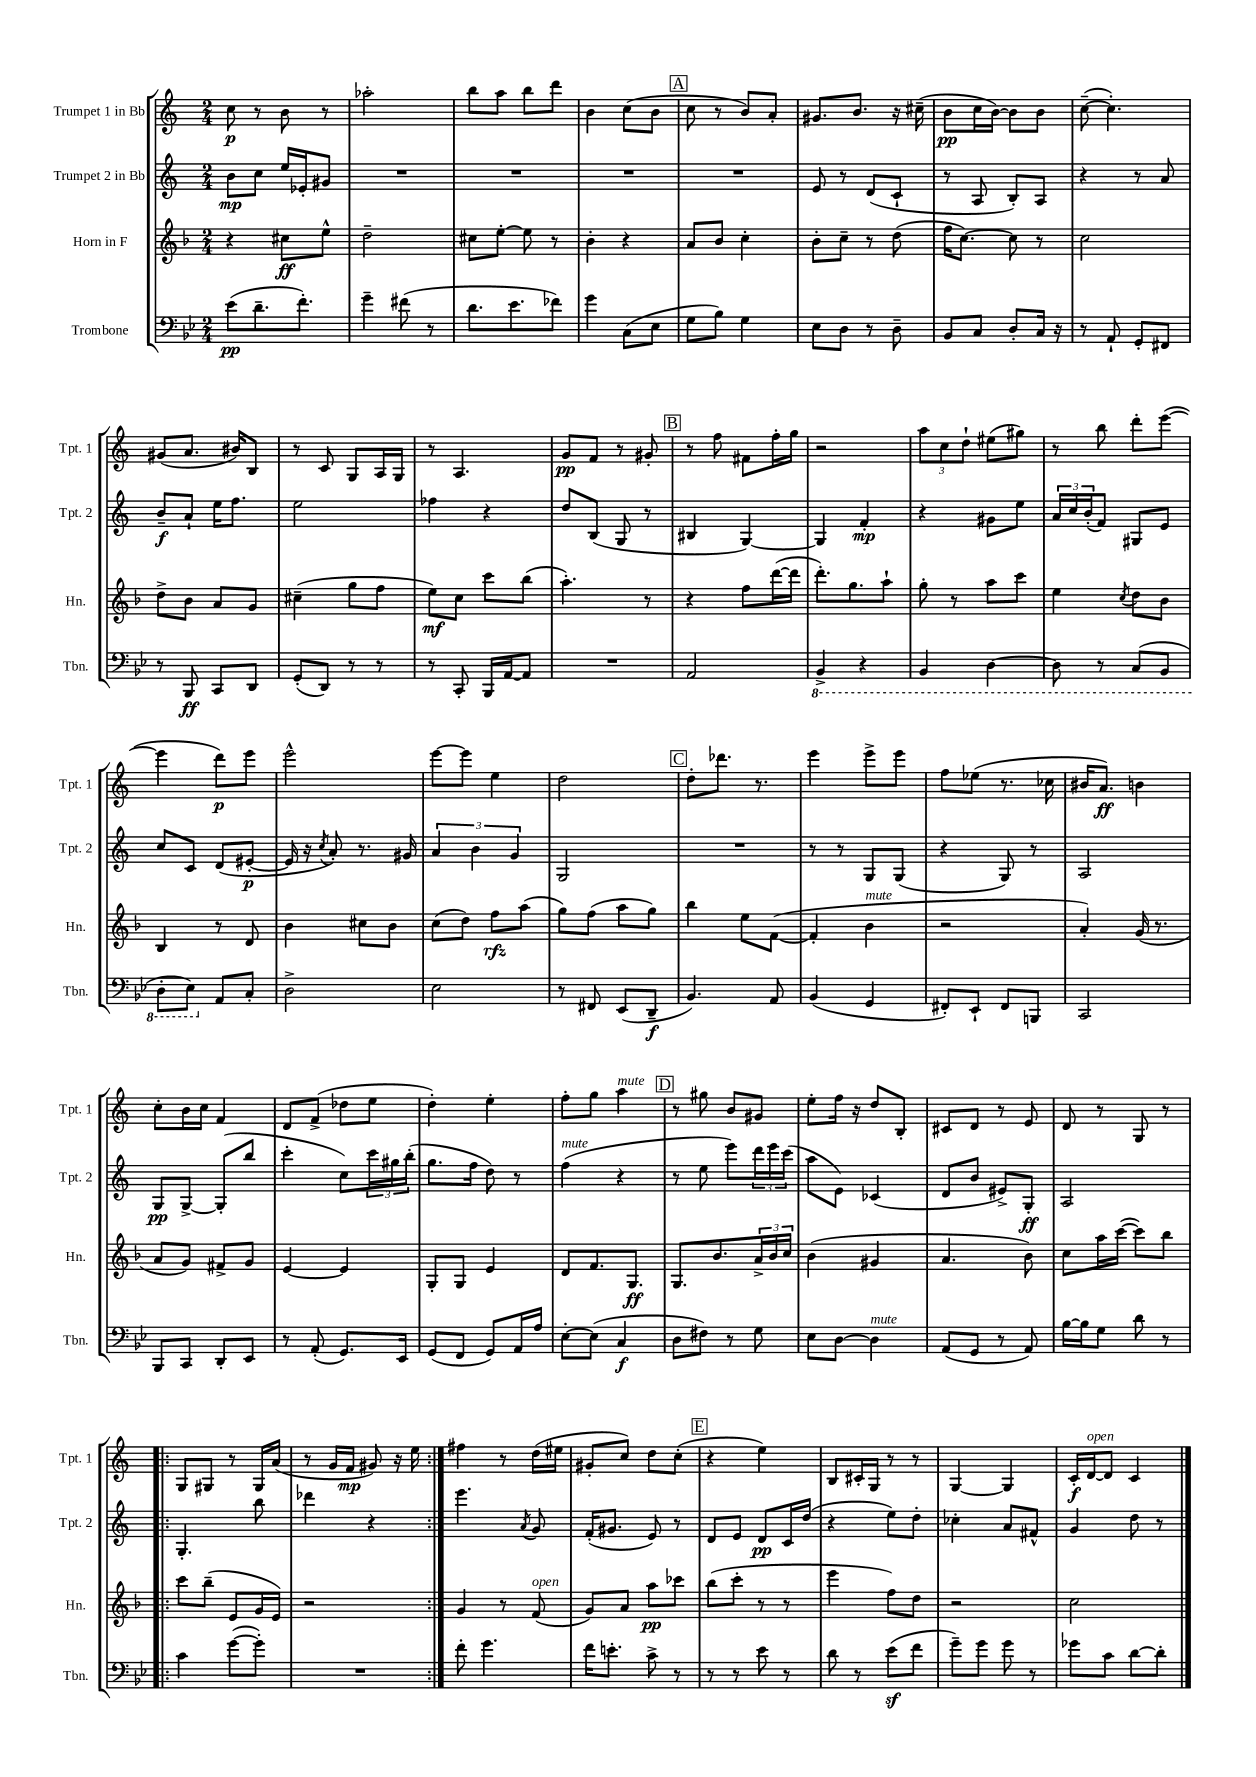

**kern	**dynam	**kern	**dynam	**kern	**dynam	**kern	**dynam
*part4	*part4	*part3	*part3	*part2	*part2	*part1	*part1
*staff4	*staff4	*staff3	*staff3	*staff2	*staff2	*staff1	*staff1
*I"Trombone	*	*I"Horn in F	*	*I"Trumpet 2 in Bb	*	*I"Trumpet 1 in Bb	*
*I'Tbn.	*	*I'Hn.	*	*I'Tpt. 2	*	*I'Tpt. 1	*
*clefF4	*	*clefG2	*	*clefG2	*	*clefG2	*
*k[b-e-]	*	*k[b-]	*	*k[]	*	*k[]	*
*M2/4	*	*M2/4	*	*M2/4	*	*M2/4	*
=1	=1	=1	=1	=1	=1	=1	=1
(8e-\L	pp	4r	.	8b\L	mp	8cc\	p
8.d~\	.	.	.	8cc\J	.	8r	.
.	.	8cc#X\L	ff	16ee/LL	.	8b\	.
8.f'\J)	.	.	.	16e-X'/J	.	.	.
.	.	8ee^^\J	.	8g#X/J	.	8r	.
=2	=2	=2	=2	=2	=2	=2	=2
4g~\	.	2dd~\	.	2r	.	2aa-X'\	.
(8f#X\	.	.	.	.	.	.	.
8r	.	.	.	.	.	.	.
=3	=3	=3	=3	=3	=3	=3	=3
8.d\L	.	8cc#X\L	.	2r	.	8bb\L	.
.	.	[8ee'\J	.	.	.	8aa\J	.
8.e-\	.	.	.	.	.	.	.
.	.	8ee\]	.	.	.	8bb\L	.
8f-X\J)	.	8r	.	.	.	8ddd\J	.
=4	=4	=4	=4	=4	=4	=4	=4
4g\	.	4b-'\	.	2r	.	4b\	.
(8C\L	.	4r	.	.	.	(8cc\L	.
8E-\J	.	.	.	.	.	8b\J	.
!!LO:REH:place=s1:t=A
=5	=5	=5	=5	=5	=5	=5	=5
8G\L	.	8a/L	.	2r	.	8cc\	.
8B-\J)	.	8b-/J	.	.	.	8r	.
4G\	.	4cc'\	.	.	.	8b/L)	.
.	.	.	.	.	.	8a'/J	.
=6	=6	=6	=6	=6	=6	=6	=6
8E-\L	.	8b-'\L	.	8e/	.	8.g#X/L	.
8D\J	.	8cc~\J	.	8r	.	.	.
.	.	.	.	.	.	8.b/J	.
8r	.	8r	.	(8d/L	.	.	.
8D~\	.	(8dd\	.	8c`/J	.	16r	.
.	.	.	.	.	.	(16cc#X~\	.
=7	=7	=7	=7	=7	=7	=7	=7
8BB-/L	.	16ff\KL	.	8r	.	8b\L	pp
.	.	[8.cc\J)	.	.	.	.	.
8C/J	.	.	.	8A/	.	16cc\L	.
.	.	.	.	.	.	[16b\JJ)	.
8D'/L	.	8cc\]	.	8B'/L)	.	8b\L]	.
16C/Jk	.	8r	.	8A/J	.	8b\J	.
16r	.	.	.	.	.	.	.
=8	=8	=8	=8	=8	=8	=8	=8
8r	.	2cc\	.	4r	.	([8cc~\	.
8AA`/	.	.	.	.	.	4.cc'\])	.
8GG'/L	.	.	.	8r	.	.	.
8FF#X/J	.	.	.	8a/	.	.	.
!!LO:LB:g=z
=9	=9	=9	=9	=9	=9	=9	=9
8r	.	8dd^\L	.	8b~/L	f	(8g#X/L	.
8BBB-/	ff	8b-\J	.	8a`/J	.	8.a/J	.
8CC/L	.	8a/L	.	16ee\KL	.	.	.
.	.	.	.	8.ff\J	.	16b#X/KL)	.
8DD/J	.	8g/J	.	.	.	8B/J	.
=10	=10	=10	=10	=10	=10	=10	=10
(8GG'/L	.	(4cc#X~\	.	2ee\	.	8r	.
8DD/J)	.	.	.	.	.	8c/	.
8r	.	8gg\L	.	.	.	8G/L	.
8r	.	8ff\J	.	.	.	16A/L	.
.	.	.	.	.	.	16G/JJ	.
=11	=11	=11	=11	=11	=11	=11	=11
8r	.	8ee\L)	mf	4ff-X\	.	8r	.
8CC'/	.	8cc\J	.	.	.	4.A/	.
16BBB-/LL	.	8ccc\L	.	4r	.	.	.
[16AA/J	.	.	.	.	.	.	.
8AA/J]	.	(8bb-\J	.	.	.	.	.
=12	=12	=12	=12	=12	=12	=12	=12
2r	.	4.aa'\)	.	8dd/L	.	8g/L	pp
.	.	.	.	(8B/J	.	8f/J	.
.	.	.	.	8G/	.	8r	.
.	.	8r	.	8r	.	8g#X'/	.
!!LO:REH:place=s1:t=B
=13	=13	=13	=13	=13	=13	=13	=13
2AA/	.	4r	.	4B#X/	.	8r	.
.	.	.	.	.	.	8ff\	.
.	.	8ff\L	.	[4G/)	.	8f#X\L	.
.	.	([16ddd\L	.	.	.	16ff'\L	.
.	.	16ddd\JJ]	.	.	.	16gg\JJ	.
=14	=14	=14	=14	=14	=14	=14	=14
*8ba	*	*	*	*	*	*	*
4BBB-^/	.	8.ddd'\L)	.	4G/]	.	2r	.
.	.	8.gg\	.	.	.	.	.
4r	.	.	.	4f'/	mp	.	.
.	.	8aa`\J	.	.	.	.	.
=15	=15	=15	=15	=15	=15	=15	=15
4BBB-/	.	8gg'\	.	4r	.	12aa\L	.
.	.	.	.	.	.	12cc\	.
.	.	8r	.	.	.	.	.
.	.	.	.	.	.	12dd`\J	.
[4DD\	.	8aa\L	.	8g#X\L	.	(8ee#X\L	.
.	.	8ccc\J	.	8ee\J	.	8gg#X\J)	.
=16	=16	=16	=16	=16	=16	=16	=16
8DD\]	.	4ee\	.	24a/LL	.	8r	.
.	.	.	.	24cc/	.	.	.
.	.	.	.	(24b'/J	.	.	.
8r	.	.	.	8f/J)	.	8bb\	.
.	.	8qcc/	.	.	.	.	.
(8CC/L	.	8dd\L	.	8G#X/L	.	8ddd'\L	.
8BBB-/J	.	8b-\J	.	8e/J	.	([8eee\J	.
!!LO:LB:g=z
=17	=17	=17	=17	=17	=17	=17	=17
8DD'\L	.	4B-/	.	8cc/L	.	4eee\]	.
8EE-\J)	.	.	.	8c/J	.	.	.
*X8ba	*	*	*	*	*	*	*
8AA/L	.	8r	.	(8d/L	.	8ddd\L)	p
8C'/J	.	8d/	.	[8e#X'/J	p	8eee\J	.
=18	=18	=18	=18	=18	=18	=18	=18
2D^\	.	4b-\	.	16e#/]	.	2eee^^\	.
.	.	.	.	16r	.	.	.
.	.	.	.	8qcc/	.	.	.
.	.	.	.	8a'/)	.	.	.
.	.	8cc#X\L	.	8.r	.	.	.
.	.	8b-\J	.	.	.	.	.
.	.	.	.	16g#X/	.	.	.
=19	=19	=19	=19	=19	=19	=19	=19
2E-\	.	(8cc\L	.	6a/	.	[8eee\L	.
.	.	8dd\J)	.	.	.	8eee\J]	.
.	.	.	.	6b\	.	.	.
.	.	8ff\L	rfz	.	.	4ee\	.
.	.	.	.	6g/	.	.	.
.	.	(8aa\J	.	.	.	.	.
=20	=20	=20	=20	=20	=20	=20	=20
8r	.	8gg\L)	.	2G/	.	2dd\	.
8FF#X/	.	(8ff\J	.	.	.	.	.
(8EE-/L	.	8aa\L	.	.	.	.	.
8DD~/J	f	8gg\J)	.	.	.	.	.
!!LO:REH:place=s1:t=C
=21	=21	=21	=21	=21	=21	=21	=21
4.BB-/)	.	4bb-\	.	2r	.	8dd'\L	.
.	.	.	.	.	.	8.ddd-X\J	.
.	.	8ee\L	.	.	.	.	.
.	.	.	.	.	.	8.r	.
8AA/	.	([8f\J	.	.	.	.	.
=22	=22	=22	=22	=22	=22	=22	=22
(4BB-/	.	4f'/]	.	8r	.	4eee\	.
.	.	.	.	8r	.	.	.
!	!	!LO:TX:a:i:t=mute	!	!	!	!	!
4GG/	.	4b-\	.	8G/L	.	8eee^\L	.
.	.	.	.	(8G/J	.	8eee\J	.
=23	=23	=23	=23	=23	=23	=23	=23
8FF#X'/L)	.	2r	.	4r	.	8ff\L	.
8EE-`/J	.	.	.	.	.	(8ee-X\J	.
8FF#/L	.	.	.	8G/)	.	8.r	.
8BBBn/J	.	.	.	8r	.	.	.
.	.	.	.	.	.	16cc-X\	.
=24	=24	=24	=24	=24	=24	=24	=24
2CC/	.	4a'/)	.	2A/	.	16b#X/KL	.
.	.	.	.	.	.	8.a/J)	ff
.	.	(16g/	.	.	.	4bn\	.
.	.	8.r	.	.	.	.	.
!!LO:LB:g=z
=25	=25	=25	=25	=25	=25	=25	=25
8BBB-/L	.	8a/L	.	8G/L	pp	8cc'\L	.
8CC/J	.	8g/J)	.	[8G^/J	.	16b\L	.
.	.	.	.	.	.	16cc\JJ	.
8DD'/L	.	8f#X^/L	.	(8G'/L]	.	4f/	.
8EE-/J	.	8g/J	.	8bb/J	.	.	.
=26	=26	=26	=26	=26	=26	=26	=26
8r	.	[4e/	.	4ccc'\	.	8d/L	.
(8AA'/	.	.	.	.	.	(8f^/J	.
8.GG/L)	.	4e/]	.	8cc\L)	.	8dd-X\L	.
.	.	.	.	24ccc\L	.	8ee\J	.
.	.	.	.	24gg#X\	.	.	.
16EE-/Jk	.	.	.	.	.	.	.
.	.	.	.	(24bb'\JJ	.	.	.
=27	=27	=27	=27	=27	=27	=27	=27
(8GG/L	.	8G'/L	.	8.gg\L	.	4dd'\)	.
8FF/J	.	8G/J	.	.	.	.	.
.	.	.	.	16ff\Jk	.	.	.
8GG/L)	.	4e/	.	8dd\)	.	4ee'\	.
16AA/L	.	.	.	8r	.	.	.
16A/JJ	.	.	.	.	.	.	.
=28	=28	=28	=28	=28	=28	=28	=28
!	!	!	!	!LO:TX:a:i:t=mute	!	!	!
[8E-'\L	.	8d/L	.	(4ff\	.	8ff'\L	.
(8E-\J]	.	8.f/	.	.	.	8gg\J	.
!	!	!	!	!	!	!LO:TX:a:i:t=mute	!
4C/	f	.	.	4r	.	4aa\	.
.	.	8.G/J	ff	.	.	.	.
!!LO:REH:place=s1:t=D
=29	=29	=29	=29	=29	=29	=29	=29
8D\L	.	8.G/L	.	8r	.	8r	.
8F#X\J)	.	.	.	8ee\	.	8gg#X\	.
.	.	8.b-/	.	.	.	.	.
8r	.	.	.	8eee\L)	.	8b/L	.
8G\	.	24a^/L	.	24ddd\L	.	8g#X/J	.
.	.	24b-/	.	24eee\	.	.	.
.	.	24cc/JJ	.	(24ccc\JJ	.	.	.
=30	=30	=30	=30	=30	=30	=30	=30
8E-\L	.	(4b-\	.	8aa\L	.	8ee'\L	.
[8D\J	.	.	.	8e\J)	.	16ff\Jk	.
.	.	.	.	.	.	16r	.
!LO:TX:a:i:t=mute	!	!	!	!	!	!	!
4D\]	.	4g#X/	.	(4c-X/	.	8dd/L	.
.	.	.	.	.	.	8B'/J	.
=31	=31	=31	=31	=31	=31	=31	=31
(8AA/L	.	4.a/	.	8d/L	.	8c#X/L	.
8GG/J	.	.	.	8b/J	.	8d/J	.
8r	.	.	.	8e#X^/L)	.	8r	.
8AA/)	.	8b-\)	.	8G'/J	ff	8e/	.
=32	=32	=32	=32	=32	=32	=32	=32
[16B-\LL	.	8cc\L	.	2A/	.	8d/	.
16B-\J]	.	.	.	.	.	.	.
8G\J	.	16aa\L	.	.	.	8r	.
.	.	([16ccc\JJ	.	.	.	.	.
8d\	.	8ccc\L])	.	.	.	8G/	.
8r	.	8bb-\J	.	.	.	8r	.
!!LO:LB:g=z
=33!|:	=33!|:	=33!|:	=33!|:	=33!|:	=33!|:	=33!|:	=33!|:
4c\	.	8ccc\L	.	4.G'/	.	8G/L	.
.	.	(8bb-~\J	.	.	.	8G#X/J	.
([8g\L	.	8e/L	.	.	.	8r	.
8g'\J])	.	16g/L	.	8bb\	.	16G#/LL	.
.	.	16e/JJ)	.	.	.	(16a/JJ	.
=34	=34	=34	=34	=34	=34	=34	=34
2r	.	2r	.	4ddd-X\	.	8r	.
.	.	.	.	.	.	16g/LL	.
.	.	.	.	.	.	16f/JJ	mp
.	.	.	.	4r	.	8g#X/)	.
.	.	.	.	.	.	16r	.
.	.	.	.	.	.	16ee\	.
=35:|!	=35:|!	=35:|!	=35:|!	=35:|!	=35:|!	=35:|!	=35:|!
8f'\	.	4g/	.	4.eee\	.	4ff#X\	.
4.g\	.	.	.	.	.	.	.
.	.	8r	.	.	.	8r	.
.	.	.	.	8qa/	.	.	.
!	!	!LO:TX:a:i:t=open	!	!	!	!	!
.	.	(8f/	.	8g/	.	(16dd\LL	.
.	.	.	.	.	.	16ee#X\JJ	.
=36	=36	=36	=36	=36	=36	=36	=36
16f\KL	.	8g/L)	.	(16f'/KL	.	8g#X'/L	.
8.en'\J	.	.	.	8.g#X/J	.	.	.
.	.	8a/J	.	.	.	8cc/J)	.
8c^\	.	8aa\L	pp	8e/)	.	8dd\L	.
8r	.	8ccc-X\J	.	8r	.	(8cc'\J	.
!!LO:REH:place=s1:t=E
=37	=37	=37	=37	=37	=37	=37	=37
8r	.	(8bb-\L	.	8d/L	.	4r	.
8r	.	8ccc'\J	.	8e/J	.	.	.
8e-\	.	8r	.	8d/L	pp	4ee\)	.
8r	.	8r	.	16c/L	.	.	.
.	.	.	.	(16dd/JJ	.	.	.
=38	=38	=38	=38	=38	=38	=38	=38
8d\	.	4eee\	.	4r	.	8B/L	.
8r	.	.	.	.	.	16c#X'/L	.
.	.	.	.	.	.	16G/JJ	.
(8e-z\L	.	8ff\L)	.	8ee\L)	.	8r	.
8f\J	.	8dd\J	.	8dd'\J	.	8r	.
=39	=39	=39	=39	=39	=39	=39	=39
8g~\L)	.	2r	.	4cc-X'\	.	[4G/	.
8g\J	.	.	.	.	.	.	.
8g\	.	.	.	8a/L	.	4G/]	.
8r	.	.	.	8f#X^^/J	.	.	.
=40	=40	=40	=40	=40	=40	=40	=40
8g-X\L	.	2cc\	.	4g/	.	16c'/LL	f
!	!	!	!	!	!	!LO:TX:a:i:t=open	!
.	.	.	.	.	.	[16d/J	.
8c\J	.	.	.	.	.	8d/J]	.
[8d\L	.	.	.	8dd\	.	4c/	.
8d'\J]	.	.	.	8r	.	.	.
==	==	==	==	==	==	==	==
*-	*-	*-	*-	*-	*-	*-	*-
